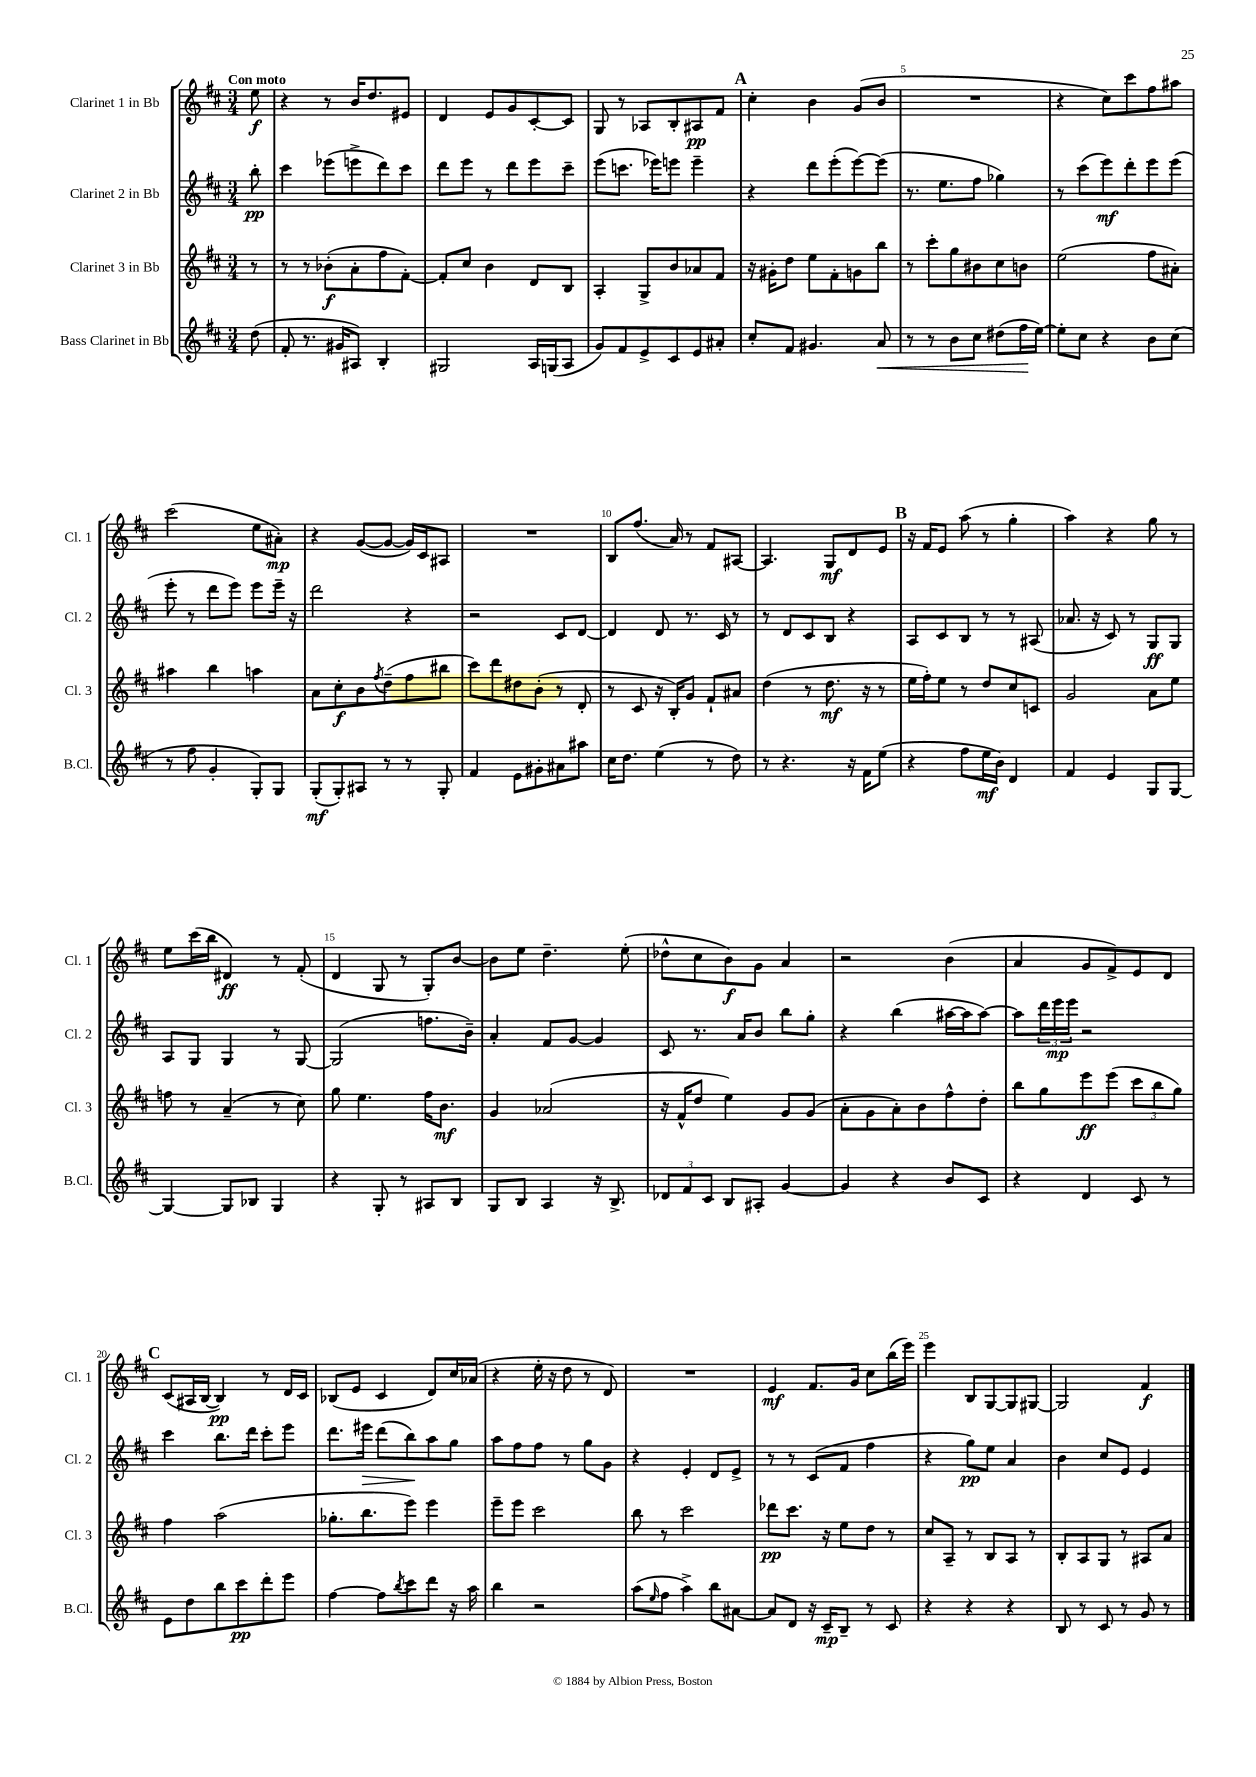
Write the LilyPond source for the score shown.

<<
\new StaffGroup <<
\new Staff = "s0" \with { instrumentName = "Clarinet 1 in Bb" shortInstrumentName = "Cl. 1" } {
    \clef treble \key d \major \numericTimeSignature \time 3/4 \partial 8 \tempo "Con moto"
    e''8\f |
    r4 r8 b'16 d''8. eis'8 |
    d'4 e'8 g'8 cis'8~-. cis'8 |
    g8 r8 aes8 b8-. ais8\pp fis'8 |
    \mark \markup { \bold "A" } cis''4-. b'4 g'8( b'8 |
    R2. |
    r4 cis''8) cis'''8 fis''8 ais''8 |
    cis'''2( e''8 ais'8-.\mp) |
    r4 g'8~( g'8~ g'16) cis'16 ais8 |
    R2. |
    b8 fis''8.( a'16) r8 fis'8 ais8~ |
    ais4. g8\mf d'8 e'8 |
    \mark \markup { \bold "B" } r16 fis'16 e'8 a''8( r8 g''4-. |
    a''4) r4 g''8 r8 |
    e''8 cis'''16( b''16 dis'4\ff) r8 fis'8-.( |
    d'4 g8 r8 g8-.) b'8~ |
    b'8 e''8 d''4.-- e''8-.( |
    des''8-^ cis''8 b'8\f) g'8 a'4 |
    r2 b'4( |
    a'4 g'8 fis'8->) e'8 d'8 |
    \mark \markup { \bold "C" } cis'8( ais16 b16~ b4\pp) r8 d'16 cis'16 |
    bes8( e'8 cis'4 d'8) cis''16 aes'16( |
    r4 e''16-. r16 d''8 r8 d'8) |
    R2. |
    e'4\mf fis'8. g'16 cis''8 b''16( e'''16) |
    e'''4 b8 g8~ g8 gis8~ |
    gis2 fis'4\f \bar "|." |
}
\new Staff = "s1" \with { instrumentName = "Clarinet 2 in Bb" shortInstrumentName = "Cl. 2" } {
    \clef treble \key d \major \numericTimeSignature \time 3/4 \partial 8
    b''8-.\pp |
    cis'''4 ees'''8( e'''8-> d'''8) cis'''8 |
    d'''8 e'''8 r8 d'''8 e'''8 cis'''8-- |
    e'''8( c'''8. ees'''16) e'''8 e'''4-- |
    \mark \markup { \bold "A" } r4 d'''8 e'''8-.( e'''8~) e'''8( |
    r8. e''8. fis''8 ges''4) |
    r8 cis'''8( e'''8\mf) d'''8-. e'''8 e'''8( |
    e'''8-. r8 d'''8 e'''8) e'''8 e'''16-- r16 |
    d'''2 r4 |
    r2 cis'8 d'8~ |
    d'4 d'8 r8. cis'16 r8 |
    r8 d'8 cis'8 b8 r4 |
    \mark \markup { \bold "B" } a8 cis'8 b8 r8 r8 ais8( |
    aes'8. r16 cis'8) r8 g8\ff g8 |
    a8 g8 g4 r8 g8~ |
    g2( f''8. b'16--) |
    a'4-. fis'8 g'8~ g'4 |
    cis'8 r8. a'16 b'8 b''8 g''8-. |
    r4 b''4( ais''16~ ais''16 ais''8~) |
    ais''8 \tuplet 3/2 { d'''16 e'''16\mp e'''16 } r2 |
    \mark \markup { \bold "C" } cis'''4 b''8. d'''16 cis'''8-. e'''8 |
    d'''8. eis'''16\> d'''8( b''8\!) a''8 g''8 |
    a''8 fis''8 fis''8 r8 g''8 g'8 |
    r4 e'4-. d'8 e'8-> |
    r8 r8 cis'8( fis'8 fis''4 |
    r4 g''8\pp) e''8 a'4 |
    b'4 cis''8 e'8 e'4 \bar "|." |
}
\new Staff = "s2" \with { instrumentName = "Clarinet 3 in Bb" shortInstrumentName = "Cl. 3" } {
    \clef treble \key d \major \numericTimeSignature \time 3/4 \partial 8
    r8 |
    r8 r8 bes'8-.\f( a'8-. fis''8 fis'8~-.) |
    fis'8-. cis''8 b'4 d'8 b8 |
    a4-. g8-> b'8 aes'8 fis'8 |
    \mark \markup { \bold "A" } r16 gis'16-. d''8 e''8 fis'8-. g'8 b''8 |
    r8 cis'''8-. g''8 bis'8 cis''8 b'8 |
    e''2( fis''8 ais'8-.) |
    ais''4 b''4 a''4 |
    a'8 cis''8-.\f b'8 \acciaccatura { fis''8 } d''8--( fis''8 bis''8 |
    cis'''8) d'''8 dis''8 b'8-.( r8 d'8-. |
    r8 cis'8 r16 b16-.) g'8 fis'8-! ais'8 |
    d''4( r8 d''8.\mf r16 r8 |
    \mark \markup { \bold "B" } e''16 fis''16-.) e''8 r8 d''8 cis''8 c'8 |
    g'2 a'8 e''8 |
    f''8 r8 a'4--( r8 cis''8) |
    g''8 e''4. fis''16 b'8.\mf |
    g'4 aes'2( |
    r16 fis'16-^ d''8 e''4) g'8 g'8( |
    a'8-. g'8 a'8-.) b'8 fis''8-^ d''8-. |
    b''8 g''8 e'''8\ff e'''8( \tuplet 3/2 { cis'''8 b''8 g''8) } |
    \mark \markup { \bold "C" } fis''4 a''2( |
    ges''8.-. b''8. e'''8) e'''4 |
    e'''8-- e'''8 cis'''2 |
    b''8 r8 cis'''2 |
    des'''8\pp cis'''8. r16 e''8 d''8 r8 |
    cis''8 a8-- r8 b8 a8 r8 |
    b8-. a8 g8 r8 ais8 a'8 \bar "|." |
}
\new Staff = "s3" \with { instrumentName = "Bass Clarinet in Bb" shortInstrumentName = "B.Cl." } {
    \clef treble \key d \major \numericTimeSignature \time 3/4 \partial 8
    d''8( |
    fis'8-. r8. gis'16 ais8) b4-. |
    gis2 a16 g16( a8 |
    g'8) fis'8 e'8-> cis'8 e'8 ais'8-. |
    \mark \markup { \bold "A" } cis''8-. fis'8 gis'4. a'8\< |
    r8 r8 b'8 cis''8 dis''8( fis''16\! e''16~) |
    e''8-. cis''8 r4 b'8 cis''8( |
    r8 fis''8 g'4-. g8-.) g8 |
    g8-.\mf( g8-.) ais8 r8 r8 g8-. |
    fis'4 e'8 gis'8-. ais'8 ais''8 |
    cis''16 d''8. e''4( r8 d''8) |
    r8 r4. r16 fis'16 e''8( |
    \mark \markup { \bold "B" } r4 fis''8 e''16\mf b'16) d'4 |
    fis'4 e'4 g8 g8~ |
    g4~ g8 bes8 g4 |
    r4 g8-. r8 ais8 b8 |
    g8 b8 a4 r16 b8.-> |
    \tuplet 3/2 { des'8 fis'8 cis'8 } b8 ais8-. g'4~ |
    g'4 r4 b'8 cis'8 |
    r4 d'4 cis'8 r8 |
    \mark \markup { \bold "C" } e'8 d''8 b''8 cis'''8\pp d'''8-. e'''8 |
    fis''4~ fis''8 \acciaccatura { b''8 } cis'''8 d'''8 r16 a''16 |
    b''4 r2 |
    a''8( \grace { e''16 } fis''8 a''4->) b''8 ais'8~ |
    ais'8 d'8 r16 cis'16--\mp b8-- r8 cis'8 |
    r4 r4 r4 |
    b8 r8 cis'8 r8 g'8 r8 \bar "|." |
}
>>
>>
\layout { \context { \Score \override BarNumber.break-visibility = ##(#f #t #t) barNumberVisibility = #(every-nth-bar-number-visible 5) } }
